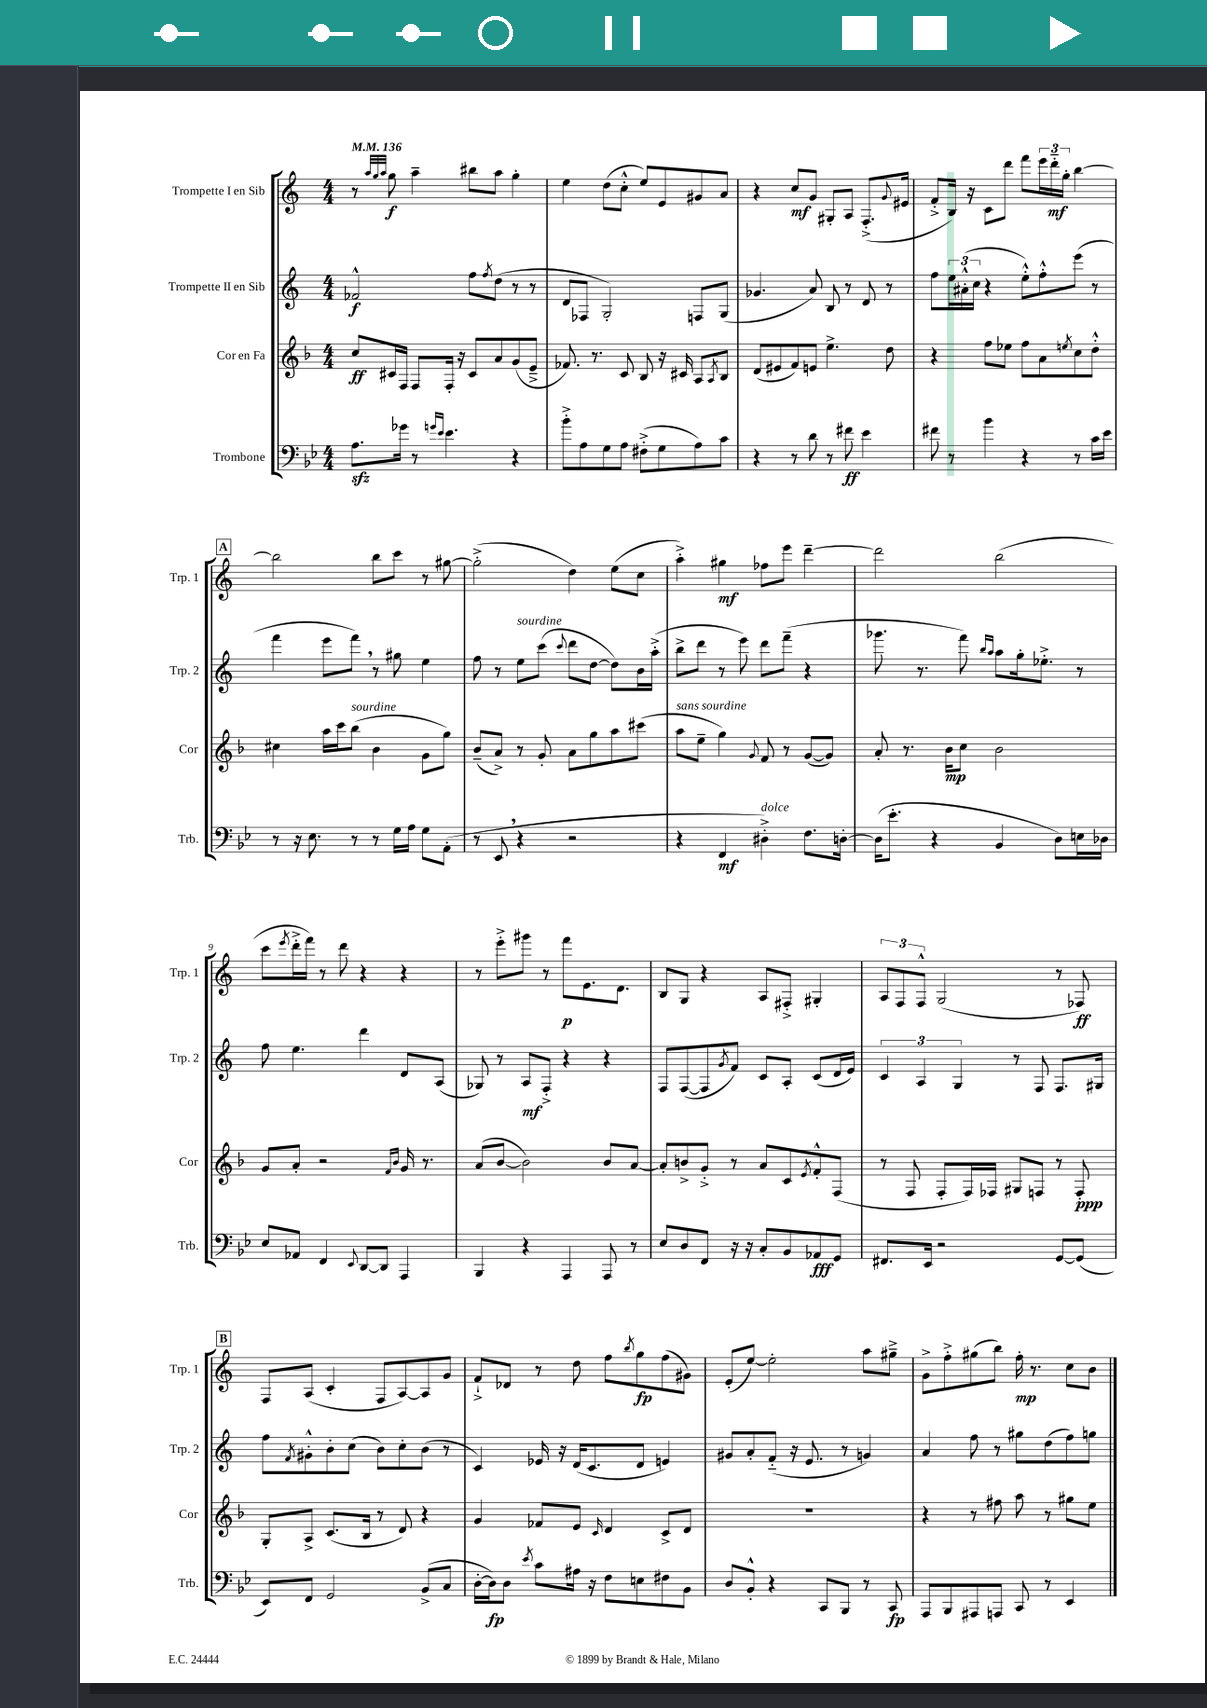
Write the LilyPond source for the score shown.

<<
\new StaffGroup <<
\new Staff = "s0" \with { instrumentName = "Trompette I en Sib" shortInstrumentName = "Trp. 1" } {
    \clef treble \key c \major \numericTimeSignature \time 4/4 \tempo 4 = 136
    r8 \grace { a''32 g''32 a''32 } g''8\f a''4-- bis''8 a''8 g''4-. |
    e''4 d''8( c''8-.-^ e''8) e'8 gis'8 a'8 |
    r4 c''8\mf g'8 gis8-. a8 f8.-.->( \appoggiatura { g'8 } eis'16 |
    f'8-.-> b16) r16 c'8 d'''8 f'''8 \tuplet 3/2 { e'''16 d'''16-_\mf g''16-. } b''4~ |
    \mark \markup { \box "A" } b''2 b''8 c'''8 r8 gis''8~ |
    gis''2-.->( d''4) e''8( c''8 |
    a''4-.->) gis''4\mf fes''8 e'''8 d'''4~-- |
    d'''2 b''2( |
    c'''8 \acciaccatura { e'''8 } d'''16-.-> f'''16) r8 d'''8 r4 r4 |
    r8 e'''8-.-> gis'''8 r8 f'''8\p e'8. d'8. |
    b8 g8 r4 a8 fis8-.-> gis4-. |
    \tuplet 3/2 { a8 f8 f8-^ } g2( r8 fes8\ff) |
    \mark \markup { \box "B" } f8 a8( c'4-. f8 a8~) a8 g'8 |
    f'8-!-> des'8 r8 d''8 f''8 \acciaccatura { b''8 } g''8\fp f''8( gis'8) |
    e'8-.( e''8~) e''2-. a''8 gis''8---> |
    g'8-> f''8-.-> gis''8( b''8) f''16-.\mp r8. c''8 b'8 \bar "|." |
}
\new Staff = "s1" \with { instrumentName = "Trompette II en Sib" shortInstrumentName = "Trp. 2" } {
    \clef treble \key c \major \numericTimeSignature \time 4/4
    fes'2-^\f f''8 \acciaccatura { f''8 } d''8( r8 r8 |
    d'8 fes8 g2-.) f8 g8( |
    ges'4. a'8) b8 r8 d'8 r8 |
    f''8 \tuplet 3/2 { e''16 ais'16-.-^( c''16 } r4 e''8-.-^) f''8-.-^ e'''8( r8 |
    \mark \markup { \box "A" } f'''4 e'''8 f'''8) \breathe r8 gis''8 e''4 |
    f''8 r8 e''8^\markup { \italic "sourdine" } c'''8( \appoggiatura { c'''8 } d'''8 d''8~ d''8) b'16 a''16-.->( |
    b''8-> d'''8 r8 e'''8) d'''8 f'''8--( r4 |
    ges'''8. r8. f'''8) \grace { b''16 a''16 } a''8 g''16-. ees''8.-.-> r8 |
    f''8 e''4. d'''4 d'8 a8( |
    ges8) r8 a8\mf f8-.-> r4 r4 |
    f8 f8~( f8 \acciaccatura { g'8 } f'8) c'8 a8-. c'8( d'16 e'16) |
    \tuplet 3/2 { c'4 a4 g4 } r8 f8 f8. gis16 |
    \mark \markup { \box "B" } f''8 \acciaccatura { f'8 } gis'8-.-^ b'8-. c''8( b'8) c''8-. b'8( r8 |
    c'4) ees'16 r16 d'16( c'8. d'8 e'4) |
    gis'8 a'8-. f'8-_( r16 e'8. r8 g'4) |
    a'4 f''8 r8 gis''8 d''8( f''8) g''8 \bar "|." |
}
\new Staff = "s2" \with { instrumentName = "Cor en Fa" shortInstrumentName = "Cor" } {
    \clef treble \key f \major \numericTimeSignature \time 4/4
    c''8\ff cis'16 f16 f8 f16-. r16 cis'8 a'8 g'8( e'8---> |
    fes'8.) r8. c'8 bes8 r16 cis'16 a8 \acciaccatura { a8 } bes8 |
    d'8( eis'8 f'8) e'8 e''4.-> d''8 |
    r4 f''8 ees''8 f''8 a'8 \acciaccatura { e''8 } c''8 d''8-.-^ |
    \mark \markup { \box "A" } cis''4 a''16 c'''16 bes''8^\markup { \italic "sourdine" }( bes'4 g'8 g''8) |
    bes'8--( a'8->) r8 g'8-. a'8 g''8 a''8 cis'''8( |
    a''8^\markup { \italic "sans sourdine" } e''8-- g''4) \appoggiatura { g'8 } f'8 r8 g'8~( g'8) |
    a'8-. r8. bes'16\mp c''8 bes'2 |
    g'8 a'8-. r2 \grace { f'16 bes'16 } g'16 r8. |
    a'8( bes'8~ bes'2) bes'8 a'8~ |
    a'8-. b'8-> g'8-.-> r8 a'8 c'8 \acciaccatura { e'8 } f'8-.-^ f8( |
    r8 f8 f8-. f16) fes16 gis8 f8 r8 f8-.\ppp |
    \mark \markup { \box "B" } g8-. a8-> c'8.( bes16 r8 d'8) r4 |
    g'4 fes'8 e'8 \grace { c'16 } d'4 c'8-> d'8 |
    R1 |
    r4 r8 fis''8 a''8 r8 gis''8 e''8 \bar "|." |
}
\new Staff = "s3" \with { instrumentName = "Trombone" shortInstrumentName = "Trb." } {
    \clef bass \key bes \major \numericTimeSignature \time 4/4
    a8.\sfz ges'16 r8 \grace { g'16 ees'16 } ees'4. r4 |
    bes'8-.-> a8 g8 a8 fis8-.->( g8 a8) c'8 |
    r4 r8 d'8 r8 fis'8\ff ees'4 |
    fis'8 r8 bes'4 r4 r8 c'16 ees'16 |
    \mark \markup { \box "A" } r8 r16 ees8. r8 r8 g16 a16 g8 a,8-.( |
    r8 ees,8 \breathe r4 r2 |
    r4 f,4\mf dis4-.->^\markup { \italic "dolce" }) f8. d16~-. |
    d16( ees'8.-. r4 bes,4 d8) e16 des16 |
    ees8 aes,8 f,4 \appoggiatura { ees,8 } d,8~ d,8 a,,4 |
    bes,,4 r4 a,,4 a,,8 r8 |
    ees8 d8 f,8 r16 r16 c8-. bes,8 aes,8\fff g,8 |
    fis,8. ees,16 r2 g,8~ g,8( |
    \mark \markup { \box "B" } ees,8) f,8 g,2 bes,8->( c8 |
    d16~-. d16\fp) d8 \acciaccatura { ees'8 } c'8 ais16 r16 f8 e8 fis8 bes,8 |
    d8 bes,8-.-^ r4 c,8 bes,,8 r8 c,8\fp |
    a,,8 bes,,8 ais,,8 a,,8 c,8 r8 ees,4 \bar "|." |
}
>>
>>
